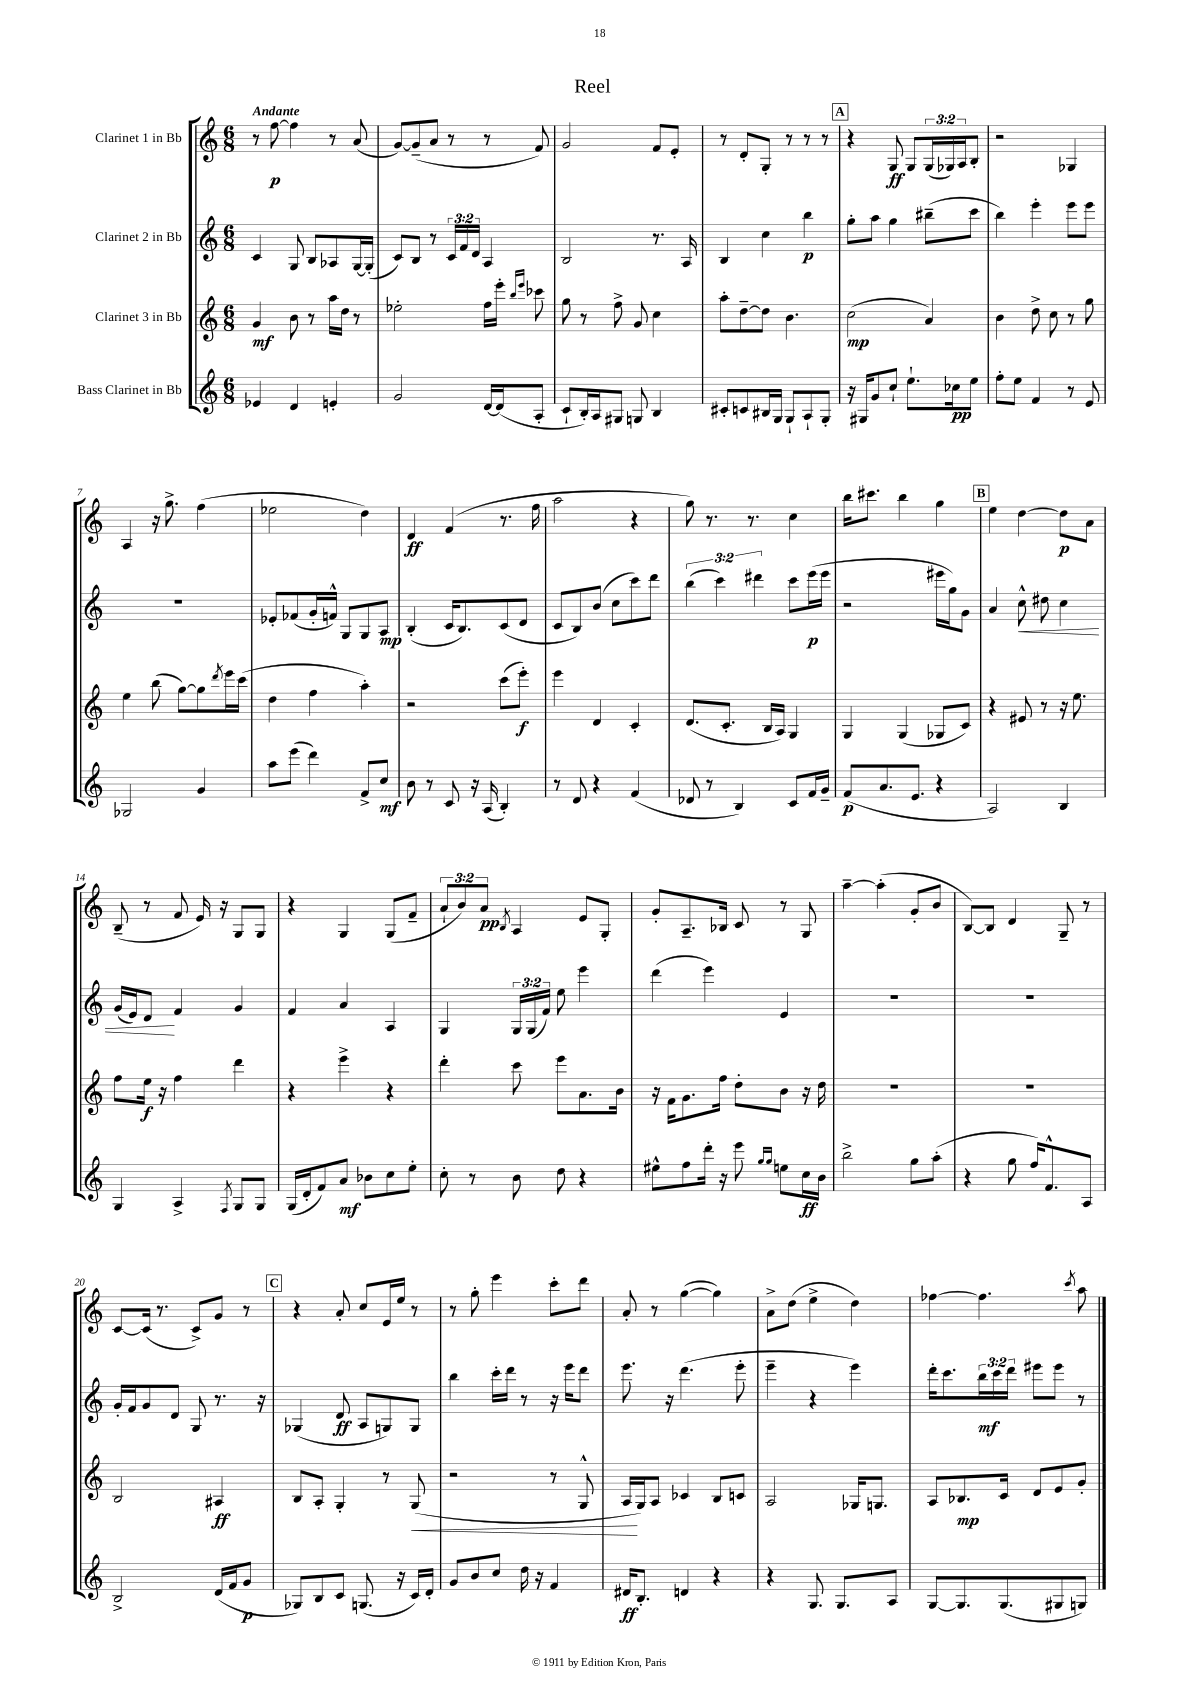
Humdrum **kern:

**kern	**dynam	**kern	**dynam	**kern	**dynam	**kern	**dynam
*part4	*part4	*part3	*part3	*part2	*part2	*part1	*part1
*staff4	*staff4	*staff3	*staff3	*staff2	*staff2	*staff1	*staff1
*I"Bass Clarinet in Bb	*	*I"Clarinet 3 in Bb	*	*I"Clarinet 2 in Bb	*	*I"Clarinet 1 in Bb	*
*clefG2	*	*clefG2	*	*clefG2	*	*clefG2	*
*k[]	*	*k[]	*	*k[]	*	*k[]	*
*M6/8	*	*M6/8	*	*M6/8	*	*M6/8	*
=1	=1	=1	=1	=1	=1	=1	=1
!	!	!	!	!	!	!LO:TX:a:B:t=Andante	!
4e-X/	.	4g/	mf	4c/	.	8r	.
.	.	.	.	.	.	[8ff\	p
4d/	.	8b\	.	8G/	.	4ff\]	.
.	.	8r	.	8B/L	.	.	.
4en'/	.	16aa\LL	.	8A-X/	.	8r	.
.	.	16dd\JJ	.	.	.	.	.
.	.	8r	.	[16G/L	.	(8a/	.
.	.	.	.	(16G'/JJ]	.	.	.
=2	=2	=2	=2	=2	=2	=2	=2
2g/	.	2ee-X'\	.	8c/L)	.	[8g/L)	.
.	.	.	.	8B/J	.	(8g~/]	.
.	.	.	.	8r	.	8a/J	.
.	.	.	.	24c/LL	.	8r	.
.	.	.	.	24f/	.	.	.
.	.	.	.	24d/JJ	.	.	.
[16d/LL	.	16ff\LL	.	4A/	.	8r	.
(16d/J]	.	16eee'\JJ	.	.	.	.	.
.	.	16qqbb/LL	.	.	.	.	.
.	.	16qqeee/JJ	.	.	.	.	.
8A'/J	.	8ccc-X\	.	.	.	8f/)	.
=3	=3	=3	=3	=3	=3	=3	=3
8c`/L	.	8gg\	.	2B/	.	2g/	.
16B'/L)	.	8r	.	.	.	.	.
16A/J	.	.	.	.	.	.	.
8G#X/J	.	8ff^\	.	.	.	.	.
8Gn/	.	8g/	.	.	.	.	.
4B/	.	4cc\	.	8.r	.	8f/L	.
.	.	.	.	.	.	8e'/J	.
.	.	.	.	16A/	.	.	.
=4	=4	=4	=4	=4	=4	=4	=4
8c#X'/L	.	8aa'\L	.	4B/	.	8r	.
8cn/	.	[8dd~\	.	.	.	8d'/L	.
16B#X/L	.	8dd\J]	.	4cc\	.	8G'/J	.
16G/JJ	.	.	.	.	.	.	.
8G`/L	.	4.b\	.	.	.	8r	.
8A`/	.	.	.	4bb\	p	8r	.
8G'/J	.	.	.	.	.	8r	.
!!LO:REH:place=s1:t=A
=5	=5	=5	=5	=5	=5	=5	=5
16r	.	(2cc\	mp	8gg'\L	.	4r	.
16G#X/KL	.	.	.	.	.	.	.
8g/	.	.	.	8aa\J	.	.	.
8cc`/J	.	.	.	4gg\	.	8G/	ff
8.ee`\L	.	.	.	.	.	8G/L	.
.	.	4a/)	.	(8bb#X~\L	.	(24G/L	.
.	.	.	.	.	.	24G-X/)	.
16cc-X\k	pp	.	.	.	.	.	.
.	.	.	.	.	.	24A/J	.
8ee\J	.	.	.	8ccc\J	.	8B'/J	.
=6	=6	=6	=6	=6	=6	=6	=6
8ff'\L	.	4b\	.	4bb\)	.	2r	.
8ee\J	.	.	.	.	.	.	.
4f/	.	8dd^\	.	4eee'\	.	.	.
.	.	8cc\	.	.	.	.	.
8r	.	8r	.	8eee\L	.	4G-X/	.
8e/	.	8gg\	.	8eee\J	.	.	.
!!LO:LB:g=z
=7	=7	=7	=7	=7	=7	=7	=7
2G-X/	.	4ee\	.	2.r	.	4A/	.
.	.	(8bb\	.	.	.	16r	.
.	.	.	.	.	.	8.gg^\	.
.	.	[8gg\L)	.	.	.	.	.
4g/	.	8gg\]	.	.	.	(4ff\	.
.	.	8qddd/	.	.	.	.	.
.	.	16eee\L	.	.	.	.	.
.	.	(16ccc\JJ	.	.	.	.	.
=8	=8	=8	=8	=8	=8	=8	=8
8aa\L	.	4dd\	.	8e-X'/L	.	2ee-X\	.
(8eee\J	.	.	.	(8f-X/	.	.	.
4ddd\)	.	4ff\	.	16g'/L	.	.	.
.	.	.	.	16fn^^/JJ)	.	.	.
.	.	.	.	8G/L	.	.	.
8f^/L	.	4aa'\)	.	8G/	.	4dd\)	.
8cc/J	mf	.	.	8A/J	mp	.	.
=9	=9	=9	=9	=9	=9	=9	=9
8b\	.	2r	.	(4B'/	.	4d/	ff
8r	.	.	.	.	.	.	.
8c/	.	.	.	16c/KL	.	(4f/	.
.	.	.	.	8.B/)	.	.	.
16r	.	.	.	.	.	.	.
(16A/	.	.	.	.	.	.	.
4B'/)	.	(8ccc\L	.	(8c/	.	8.r	.
.	.	8eee'\J)	f	8d/J	.	.	.
.	.	.	.	.	.	16ff\	.
=10	=10	=10	=10	=10	=10	=10	=10
8r	.	4eee\	.	8c/L	.	2aa\	.
8d/	.	.	.	8B/)	.	.	.
4r	.	4d/	.	(8b/J	.	.	.
.	.	.	.	8cc\L	.	.	.
(4f/	.	4c'/	.	8ccc\)	.	4r	.
.	.	.	.	8ddd\J	.	.	.
=11	=11	=11	=11	=11	=11	=11	=11
8d-X/	.	(8.d/L	.	(6bb\	.	8gg\)	.
8r	.	.	.	.	.	8.r	.
.	.	.	.	6ccc\)	.	.	.
.	.	8.c'/J	.	.	.	.	.
4B/)	.	.	.	.	.	.	.
.	.	.	.	.	.	8.r	.
.	.	.	.	6ddd#X\	.	.	.
.	.	16B/LL	.	.	.	.	.
.	.	16A/JJ)	.	.	.	.	.
8c/L	.	4G/	.	8ccc\L	.	4cc\	.
16f/L	.	.	.	(16eee\L	p	.	.
16g~/JJ	.	.	.	16eee\JJ	.	.	.
=12	=12	=12	=12	=12	=12	=12	=12
(8f/L	p	4G/	.	2r	.	16bb\KL	.
.	.	.	.	.	.	8.ccc#X\J	.
8.a/	.	.	.	.	.	.	.
.	.	(4G/	.	.	.	4bb\	.
8.e/J	.	.	.	.	.	.	.
4r	.	8G-X/L	.	16eee#X\LL	.	4gg\	.
.	.	.	.	16gg\J)	.	.	.
.	.	8c/J)	.	8g\J	.	.	.
!!LO:REH:place=s1:t=B
=13	=13	=13	=13	=13	=13	=13	=13
2A/)	.	4r	.	4a/	.	4ee\	.
!	!	!	!	!	!LO:HP:b	!	!
.	.	8e#X/	.	8cc^^\	<	[4dd\	.
.	.	8r	.	8dd#X\	.	.	.
4B/	.	16r	.	4cc\	.	8dd\L]	p
.	.	8.ee\	.	.	.	.	.
.	.	.	.	.	.	8a\J	.
!!LO:LB:g=z
=14	=14	=14	=14	=14	=14	=14	=14
4G/	.	8ff\L	.	(16g/LL	.	(8B~/	.
.	.	.	.	16e/J)	.	.	.
.	.	16ee\Jk	f	8d/J	.	8r	.
.	.	16r	.	.	.	.	.
4A^/	.	4ff\	.	4f/	[	8f/	.
.	.	.	.	.	.	16e/)	.
.	.	.	.	.	.	16r	.
8qF/	.	.	.	.	.	.	.
8G/L	.	4ddd\	.	4g/	.	8G/L	.
8G/J	.	.	.	.	.	8G/J	.
=15	=15	=15	=15	=15	=15	=15	=15
(16G/LL	.	4r	.	4f/	.	4r	.
16d'/J	.	.	.	.	.	.	.
8f/)	.	.	.	.	.	.	.
8a/J	mf	4eee^\	.	4a/	.	4G/	.
8b-X\L	.	.	.	.	.	.	.
8cc\	.	4r	.	4A/	.	(8G/L	.
8ee'\J	.	.	.	.	.	8f~/J	.
=16	=16	=16	=16	=16	=16	=16	=16
8cc'\	.	4ddd'\	.	4G/	.	12a`/L	.
.	.	.	.	.	.	12b/)	.
8r	.	.	.	.	.	.	.
.	.	.	.	.	.	12a/J	pp
.	.	.	.	.	.	8qB/	.
8b\	.	8ccc\	.	24G/LL	.	4A/	.
.	.	.	.	(24G/	.	.	.
.	.	.	.	24f/JJ)	.	.	.
8dd\	.	8eee\L	.	8ee\	.	.	.
4r	.	8.a\	.	4eee\	.	8e/L	.
.	.	.	.	.	.	8G'/J	.
.	.	16b\Jk	.	.	.	.	.
=17	=17	=17	=17	=17	=17	=17	=17
8ee#X^^\L	.	16r	.	(4ddd\	.	8g'/L	.
.	.	16f\KL	.	.	.	.	.
8ff\	.	8.g\	.	.	.	8.A~/	.
16ddd'\Jk	.	.	.	4eee\)	.	.	.
16r	.	16ff\Jk	.	.	.	16B-X/Jk	.
8eee\	.	8dd'\L	.	.	.	8c/	.
16qqgg/LL	.	.	.	.	.	.	.
16qqgg/JJ	.	.	.	.	.	.	.
8een\L	.	8b\J	.	4e/	.	8r	.
16cc\L	ff	16r	.	.	.	8G/	.
16b\JJ	.	16dd\	.	.	.	.	.
=18	=18	=18	=18	=18	=18	=18	=18
2bb^\	.	2.r	.	2.r	.	[4aa~\	.
.	.	.	.	.	.	(4aa'\]	.
8gg\L	.	.	.	.	.	8g'/L	.
(8aa'\J	.	.	.	.	.	8b/J	.
=19	=19	=19	=19	=19	=19	=19	=19
4r	.	2.r	.	2.r	.	[8B/L)	.
.	.	.	.	.	.	8B/J]	.
8gg\	.	.	.	.	.	4d/	.
16ff/KL)	.	.	.	.	.	.	.
8.f^^/	.	.	.	.	.	.	.
.	.	.	.	.	.	8G~/	.
8A/J	.	.	.	.	.	8r	.
!!LO:LB:g=z
=20	=20	=20	=20	=20	=20	=20	=20
2B^/	.	2B/	.	16g'/LL	.	[8c/L	.
.	.	.	.	16f/J	.	.	.
.	.	.	.	8g/	.	(16c/Jk]	.
.	.	.	.	.	.	8.r	.
.	.	.	.	8d/J	.	.	.
.	.	.	.	8G/	.	8c^/L)	.
(16d/LL	.	4A#X/	ff	8.r	.	8g/J	.
16f/J	.	.	.	.	.	.	.
8g/J	p	.	.	.	.	8r	.
.	.	.	.	16r	.	.	.
!!LO:REH:place=s1:t=C
=21	=21	=21	=21	=21	=21	=21	=21
8G-X/L)	.	8B/L	.	(4G-X/	.	4r	.
8B/	.	8A'/J	.	.	.	.	.
8c/J	.	4G'/	.	8d/	ff	8a'/	.
(8.Gn/	.	.	.	8A/L	.	8cc/L	.
.	.	8r	.	8Gn/)	.	16e/L	.
16r	.	.	.	.	.	16ee/JJ	.
!	!	!	!LO:HP:b	!	!	!	!
16c/LL)	.	(8G/	<	8G/J	.	8r	.
16d'/JJ	.	.	.	.	.	.	.
=22	=22	=22	=22	=22	=22	=22	=22
8g/L	.	2r	.	4bb\	.	8r	.
8b/	.	.	.	.	.	8gg'\	.
8cc/J	.	.	.	16ccc'\LL	.	4eee\	.
.	.	.	.	16ddd\JJ	.	.	.
16dd\	.	.	.	8r	.	.	.
16r	.	.	.	.	.	.	.
4f/	.	8r	.	16r	.	8ccc'\L	.
.	.	.	.	16eee\KL	.	.	.
.	.	8G^^/	.	8ddd\J	.	8ddd\J	.
=23	=23	=23	=23	=23	=23	=23	=23
16d#X/KL	ff	16A/LL	.	8.eee\	.	8a'/	.
8.B'/J	.	16G/J)	[	.	.	.	.
.	.	8A/J	.	.	.	8r	.
.	.	.	.	16r	.	.	.
4dn/	.	4c-X/	.	(4.ddd\	.	([4gg\	.
4r	.	8B/L	.	.	.	4gg\])	.
.	.	8cn/J	.	8eee'\	.	.	.
=24	=24	=24	=24	=24	=24	=24	=24
4r	.	2A/	.	4eee~\	.	8a^\L	.
.	.	.	.	.	.	(8dd\J	.
8.G/	.	.	.	4r	.	4ee^\	.
8.G/L	.	.	.	.	.	.	.
.	.	16G-X/KL	.	4eee\)	.	4dd\)	.
.	.	8.Gn/J	.	.	.	.	.
8A/J	.	.	.	.	.	.	.
=25	=25	=25	=25	=25	=25	=25	=25
[8G/L	.	8A/L	.	16ddd'\KL	.	[4ff-X\	.
.	.	.	.	8.ccc\	.	.	.
8.G/]	.	8.B-X/	mp	.	.	.	.
.	.	.	.	24bb\L	mf	4.ff-\]	.
.	.	.	.	24ccc\	.	.	.
(8.G/	.	16c/Jk	.	.	.	.	.
.	.	.	.	24ddd\JJ	.	.	.
.	.	8d/L	.	8eee#X\L	.	.	.
8G#X/	.	8e/	.	8eee#\J	.	.	.
.	.	.	.	.	.	8qccc/	.
8Gn/J)	.	8g'/J	.	8r	.	8aa\	.
==	==	==	==	==	==	==	==
*-	*-	*-	*-	*-	*-	*-	*-
